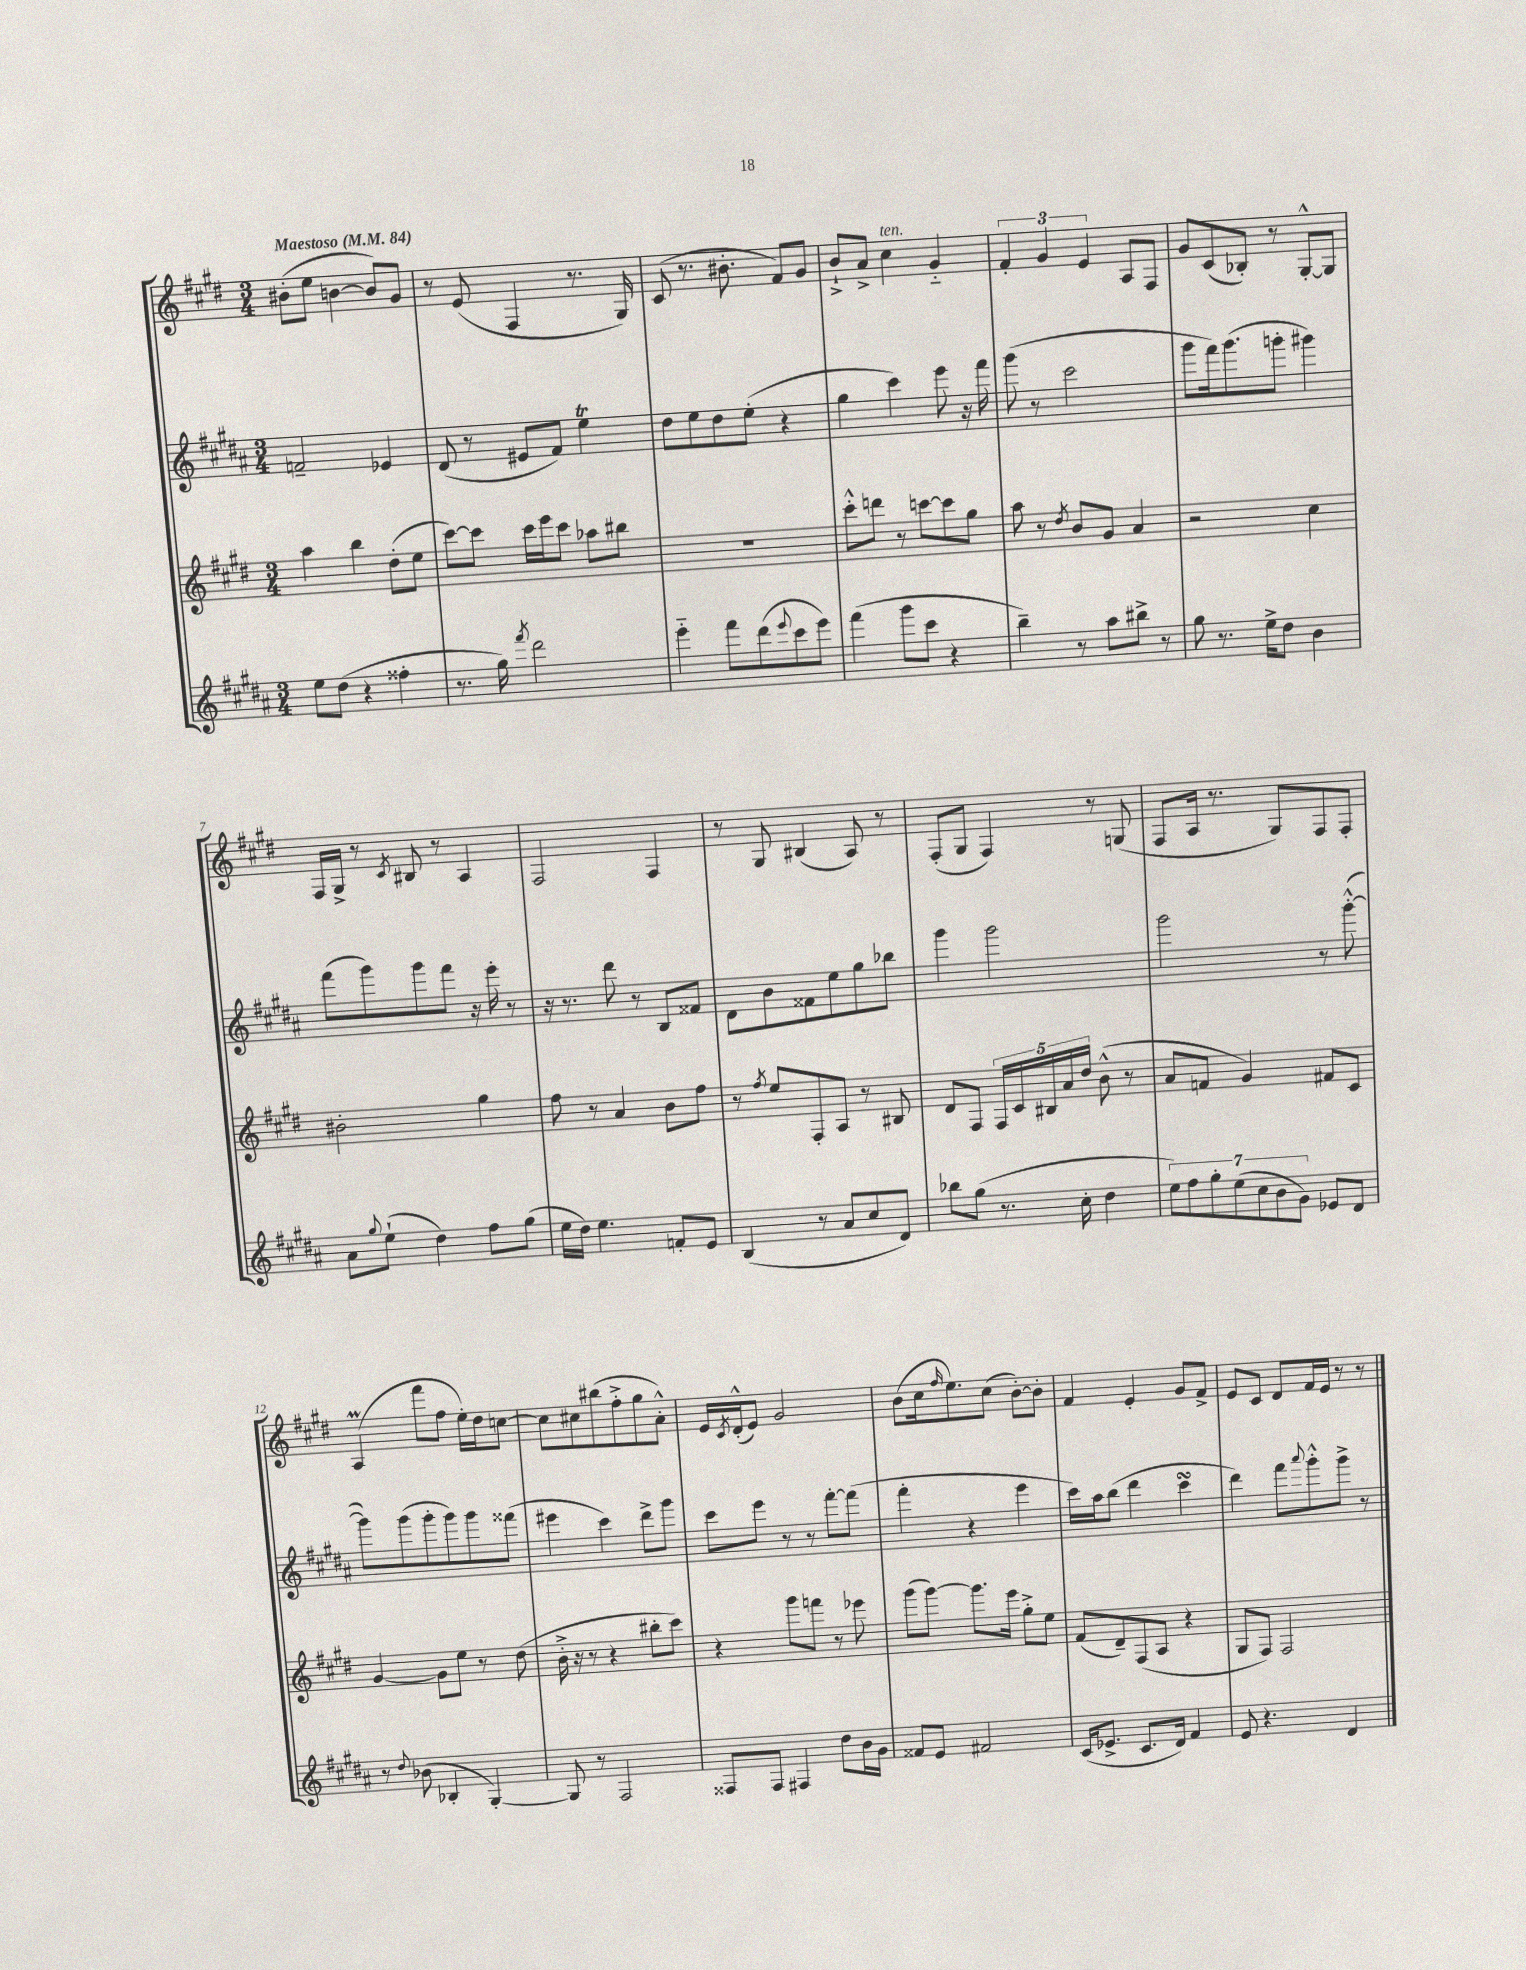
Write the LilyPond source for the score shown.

<<
\new StaffGroup <<
\new Staff = "s0" {
    \clef treble \key e \major \numericTimeSignature \time 3/4 \tempo "Maestoso" 4 = 84
    bis'8-.( e''8 b'4~ b'8) gis'8 |
    r8 e'8( fis4 r8. gis16) |
    cis'8( r8. bis'8.-. fis'8) gis'8 |
    b'8-!-> a'8-> cis''4^\markup { \italic "ten." } gis'4-_ |
    \tuplet 3/2 { fis'4-. gis'4 e'4 } a8 fis8 |
    gis'8 cis'8( bes8-.) r8 gis8~-.-^ gis8 |
    fis16 gis16-> r8 \acciaccatura { cis'8 } bis8 r8 a4 |
    fis2 fis4 |
    r8 gis8 bis4( a8) r8 |
    fis8-.( gis8 fis4) r8 g8( |
    fis8 a16 r8. gis8) fis8 fis8-. |
    a4\prall( fis'''8 fis''8 e''16-.) dis''16 c''8~ |
    c''8 cis''8 bis''8( fis''8-.-> gis''8 a'8-.-^) |
    e'16 \acciaccatura { cis'8 } dis'16-.-^( e'8) gis'2 |
    b'8( cis''16 \grace { fis''16 } e''8.) cis''8( b'8~-.) b'8-. |
    fis'4 e'4-. gis'8 fis'8-> |
    e'8 cis'8 dis'8 fis'16 e'16 r8 r8 \bar "|." |
}
\new Staff = "s1" {
    \clef treble \key b \major \numericTimeSignature \time 3/4
    f'2-- ees'4 |
    dis'8( r8 eis'8 fis'8) e''4\trill |
    dis''8 e''8 dis''8 e''8-.( r4 |
    gis''4 cis'''4) e'''8 r16 fis'''16 |
    gis'''8( r8 cis'''2 |
    gis'''8 fis'''16) gis'''8.( g'''8-. gis'''4) |
    fis'''8( gis'''8) gis'''8 fis'''8 r16 e'''16-. r8 |
    r16 r8. dis'''8 r8 b8 fisis'8 |
    dis'8 b'8 fisis'8 e''8 gis''8 bes''8 |
    gis'''4 gis'''2 |
    gis'''2 r8 gis'''8~-.-^( |
    gis'''8) gis'''8( gis'''8-. gis'''8) gis'''8 fisis'''8( |
    eis'''4 cis'''4) dis'''8-> gis'''8 |
    cis'''8 e'''8 r8 r8 fis'''8~-. fis'''8( |
    fis'''4-. r4 e'''4 |
    cis'''16) ais''16 b''8( dis'''4 cis'''4\turn |
    dis'''4) fis'''8 \appoggiatura { ais'''8 } gis'''8-.-^ gis'''8-> r8 \bar "|." |
}
\new Staff = "s2" {
    \clef treble \key e \major \numericTimeSignature \time 3/4
    a''4 b''4 dis''8-.( e''8 |
    cis'''8~) cis'''8 cis'''16 e'''16 cis'''8 aes''8 bis''8 |
    R2. |
    cis'''8-.-^ d'''8 r8 c'''8~ c'''8 gis''8 |
    a''8 r8 \acciaccatura { dis''8 } b'8 gis'8 a'4 |
    r2 cis''4 |
    bis'2-. gis''4 |
    fis''8 r8 a'4 b'8 fis''8 |
    r8 \acciaccatura { fis''8 } e''8 fis8-. a8 r8 bis8 |
    dis'8 fis8 \tuplet 5/4 { fis16 cis'16 bis16 a'16 dis''16 } b'8-^( r8 |
    a'8 f'8 gis'4) fis'8 cis'8 |
    gis'4~ gis'8 e''8 r8 dis''8( |
    b'16-.-> r16 r8 r4 bis''8-. cis'''8) |
    r4 gis'''8 f'''8 r8 ees'''8 |
    gis'''8( gis'''8~) gis'''8. e'''16 gis''8-.-> e''8 |
    fis'8( dis'8--) fis8( a8 r4 |
    gis8 fis8) fis2 \bar "|." |
}
\new Staff = "s3" {
    \clef treble \key b \major \numericTimeSignature \time 3/4
    e''8 dis''8( r4 fisis''4-. |
    r8. gis''16) \acciaccatura { fis'''8 } dis'''2 |
    e'''4-_ fis'''8 dis'''8( \appoggiatura { e'''8 } cis'''8 e'''8) |
    fis'''4( gis'''8 cis'''8 r4 |
    b''4--) r8 ais''8 bis''8-> r8 |
    gis''8 r8. e''16-> dis''8 b'4 |
    ais'8 \appoggiatura { gis''8 } e''8-!( dis''4) fis''8 gis''8( |
    e''16 dis''16) e''4. f'8-. e'8 |
    b4( r8 ais'8 cis''8 dis'8) |
    bes''8 gis''8( r8. cis''16-. dis''4 |
    \tuplet 7/4 { e''8) fis''8 gis''8-. e''8( cis''8 b'8 gis'8) } ees'8 dis'8 |
    r8 \appoggiatura { dis''8 } bes'8( bes4-. gis4~-.) |
    gis8 r8 fis2 |
    fisis8 fisis8 fis4 dis''8 b'16 gis'16 |
    fisis'8 e'8 fis'2 |
    cis'16( ees'8.-> cis'8. dis'16) fis'4 |
    e'8 r4. dis'4 \bar "|." |
}
>>
>>
